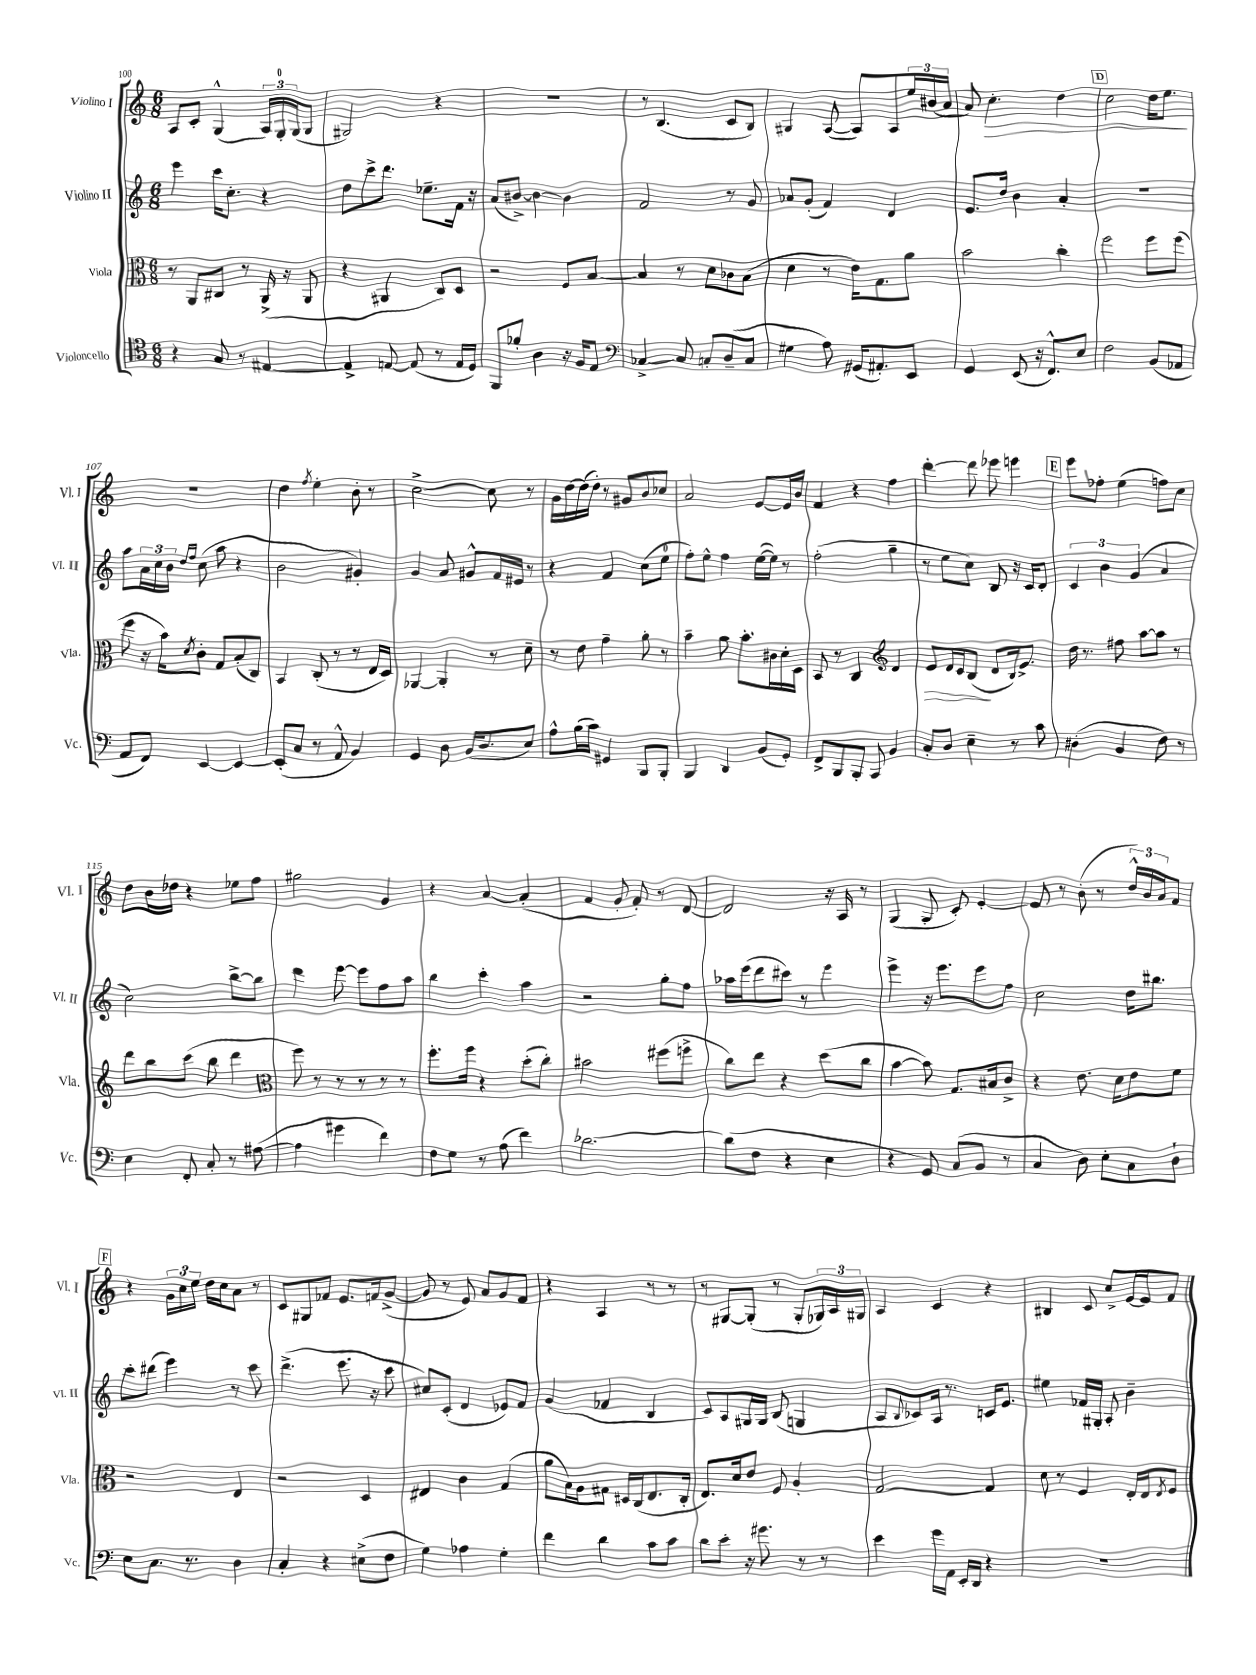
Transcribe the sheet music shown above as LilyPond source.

<<
\new StaffGroup <<
\new Staff = "s0" \with { instrumentName = "Violino I" shortInstrumentName = "Vl. I" } {
    \clef treble \key c \major \numericTimeSignature \time 6/8
    a8 c'8-. g4-^( \tuplet 3/2 { a16) g16-0-. g16( } g8 |
    gis2) r4 |
    R2. |
    r8 b4.( c'8 b8) |
    gis4 a8~( a8) a8 \tuplet 3/2 { e''16 bis'16( a'16 } |
    a'8) c''4.-.\> d''4 |
    \mark \markup { \box "D" } c''2 d''16 e''8.\! |
    R2. |
    d''4 \acciaccatura { f''8 } e''4-. b'8-. r8 |
    c''2~-> c''8 r8 |
    g'16 d''16~ d''16( d''16-.) r8 gis'8 b'8 ces''8 |
    a'2 e'8~ e'16 b'16 |
    f'4 r4 f''4 |
    d'''4~-. d'''8 ees'''8 e'''4 |
    \mark \markup { \box "E" } e'''8 fes''8-. e''4( f''8) c''8 |
    d''8 b'16 des''16 r4 ees''8 f''8 |
    gis''2 g'4 |
    r4 a'4~ a'4-.( |
    f'4 g'8-. f'8-.) r8 d'8~ |
    d'2 r16 a16 r8 |
    g4( g8-. c'8-.) e'4~-. |
    e'8 r8 b'8-.( r8 \tuplet 3/2 { d''16-^) b'16 a'16 } f'8 |
    \mark \markup { \box "F" } r4 \tuplet 3/2 { g'16 c''16 e''16 } d''16 c''16 a'8 r8 |
    c'8 gis8 fes'8 e'8. f'16 g'8~->( |
    g'8 r8 e'8) a'8 g'8 f'8 |
    r4 a4 r8 r8 |
    r8 gis8~ gis8-.( r8 gis8-. \tuplet 3/2 { ges16) a16 gis16 } |
    a4 c'4 r4 |
    bis4 c'8 c''8-> e'16~ e'16 f'8 \bar "|." |
}
\new Staff = "s1" \with { instrumentName = "Violino II" shortInstrumentName = "Vl. II" } {
    \clef treble \key c \major \numericTimeSignature \time 6/8
    e'''4 c'''16 c''8.-. r4 |
    d''8 c'''8-> d'''8. ees''8.-- f'16 r16 |
    a'8( bis'8~->) bis'4~ bis'4 |
    f'2 r8 g'8 |
    aes'8 g'8-.( f'4) d'4 |
    e'8. d''16 b'4 a'4-. |
    \mark \markup { \box "D" } R2. |
    a''8 \tuplet 3/2 { a'16 c''16 b'16 } \grace { d''16 f''16 } c''8( a''8 r4 |
    b'2 gis'4-.) |
    g'4 a'8 gis'8-^ f'16 eis'16 r8 |
    r4 f'4 c''8( e''8-0 |
    f''8-.) e''8-^ f''4 e''16~( e''16) r8 |
    f''2-.( g''4-- |
    r8 e''8 c''8) b8 r16 c'16 d'8-. |
    \mark \markup { \box "E" } \tuplet 3/2 { c'4 b'4 g'4( } a'4 |
    c''2) b''8~-> b''8 |
    d'''4 e'''8~ e'''8 f''8 a''8 |
    b''4 c'''4-. a''4 |
    r2 g''8-. f''8 |
    aes''16 e'''16( d'''8 cis'''8) r8 e'''4 |
    e'''4-> r16 e'''8. e'''8 f''8 |
    c''2 d''16 bis''8. |
    \mark \markup { \box "F" } c'''8-. dis'''8( e'''4) r8 c'''8 |
    d'''4.->( e'''8. r16 c'''8 |
    cis''8) c'8-.( d'4 ees'8) f'8 |
    g'4( fes'4 b4 |
    c'8) a8 gis16 gis16 b8( g4 |
    a8 \appoggiatura { b8 } ces'8) a16 r8. c'16 e'8. |
    eis''4 fes'16 gis16-. a8-. b'4-- \bar "|." |
}
\new Staff = "s2" \with { instrumentName = "Viola" shortInstrumentName = "Vla." } {
    \clef alto \key c \major \numericTimeSignature \time 6/8
    r8 a,8 cis8 r8 a,16->( r16 a,8 |
    r4 ais,4 c8) d8 |
    r2 f8 b8~ |
    b4 r8 d'8 ces'8 b8( |
    d'4 r8 e'16) g8. a'8 |
    b'2 c''4-. |
    \mark \markup { \box "D" } f''2 f''8 f''8( |
    f''8 r16 b'16) \acciaccatura { d'8 } c'8-. g8 b8-.( c8) |
    b,4 c8-.( r8 r8 e16 d16) |
    aes,4~ aes,4-. r8 d'8-- |
    r8 e'8 g'4-- a'8-. r8 |
    b'4-- a'8 b'8.-. cis'16 d'16-. d16 |
    b,8 r8 c4 \clef treble d'4 |
    e'8\> d'16 c'16 b8\!( d'8 b16) e'8.-> |
    \mark \markup { \box "E" } d''16 r8. fis''8 a''8~ a''8 r8 |
    d'''8 b''8 c'''8( b''8 d'''4 |
    \clef alto f''8) r8 r8 r8 r8 r8 |
    f''8.-. f''16 r4 d''8-.( c''8-.) |
    bis'2 fis''8( f''8-> |
    c''8) e''8 r4 d''8( c''8 |
    b'4~ b'8) g8. bis16 c'8-> |
    r4 e'8. d'16 e'8 f'8 |
    \mark \markup { \box "F" } r2 e4 |
    r2 d4 |
    eis4 c'4 g4( |
    a'8 b16) a16 gis8 dis16 c16( e8. c16-. |
    e8.) d'16 e'8 f8 a4-. |
    g2~ g4 |
    d'8 r8 f4 e16-. e16 \acciaccatura { e8 } f8 \bar "|." |
}
\new Staff = "s3" \with { instrumentName = "Violoncello" shortInstrumentName = "Vc." } {
    \clef tenor \key c \major \numericTimeSignature \time 6/8
    r4 g8 r8 eis4~ |
    eis4-> e8~ e8( r8 e16 d16) |
    f,8 fes'8-. a4 r16 f16 e8 |
    \clef bass ces4~-> ces8 c8-. d8--( c8 |
    gis4 a8) gis,16( ais,8.-.) e,8 |
    g,4 e,8( r16 f,8.-^) e8 |
    \mark \markup { \box "D" } f2 b,8( aes,8 |
    a,8 f,8) e,4~ e,4~ |
    e,8-.( c8 r8 a,8-^ b,4) |
    g,4 d8 b,16( d8. e8) |
    a8-^ b16( c'16) gis,4 b,,8 b,,8-. |
    b,,4 d,4 b,8( g,8-.) |
    f,8-> b,,8 b,,8-. c,8 b,4 |
    c8-. d8 e4-- r8 c'8 |
    \mark \markup { \box "E" } dis4-.( b,4 f8) r8 |
    e4 f,8-. c8-. r8 ais8~( |
    ais4 gis'4 f'4) |
    f8 g8 r8 a8( f'4) |
    des'2.~ |
    des'8( f8 r4 e4 |
    r4 g,8) c8( b,8 r8 |
    c4 d8) e8-. c8 d8-! |
    \mark \markup { \box "F" } e8 c8. r8. d4 |
    c4-. r4 eis8->( f8 |
    g4) aes4 g4-. |
    f'4 d'4 c'8 c'8 |
    d'8 e'8-. r16 gis'8. r8 r8 |
    e'4 g'16 a,16 e,16-. d,16 r4 |
    R2. \bar "|." |
}
>>
>>
\layout { \context { \Score currentBarNumber = #100 } }
